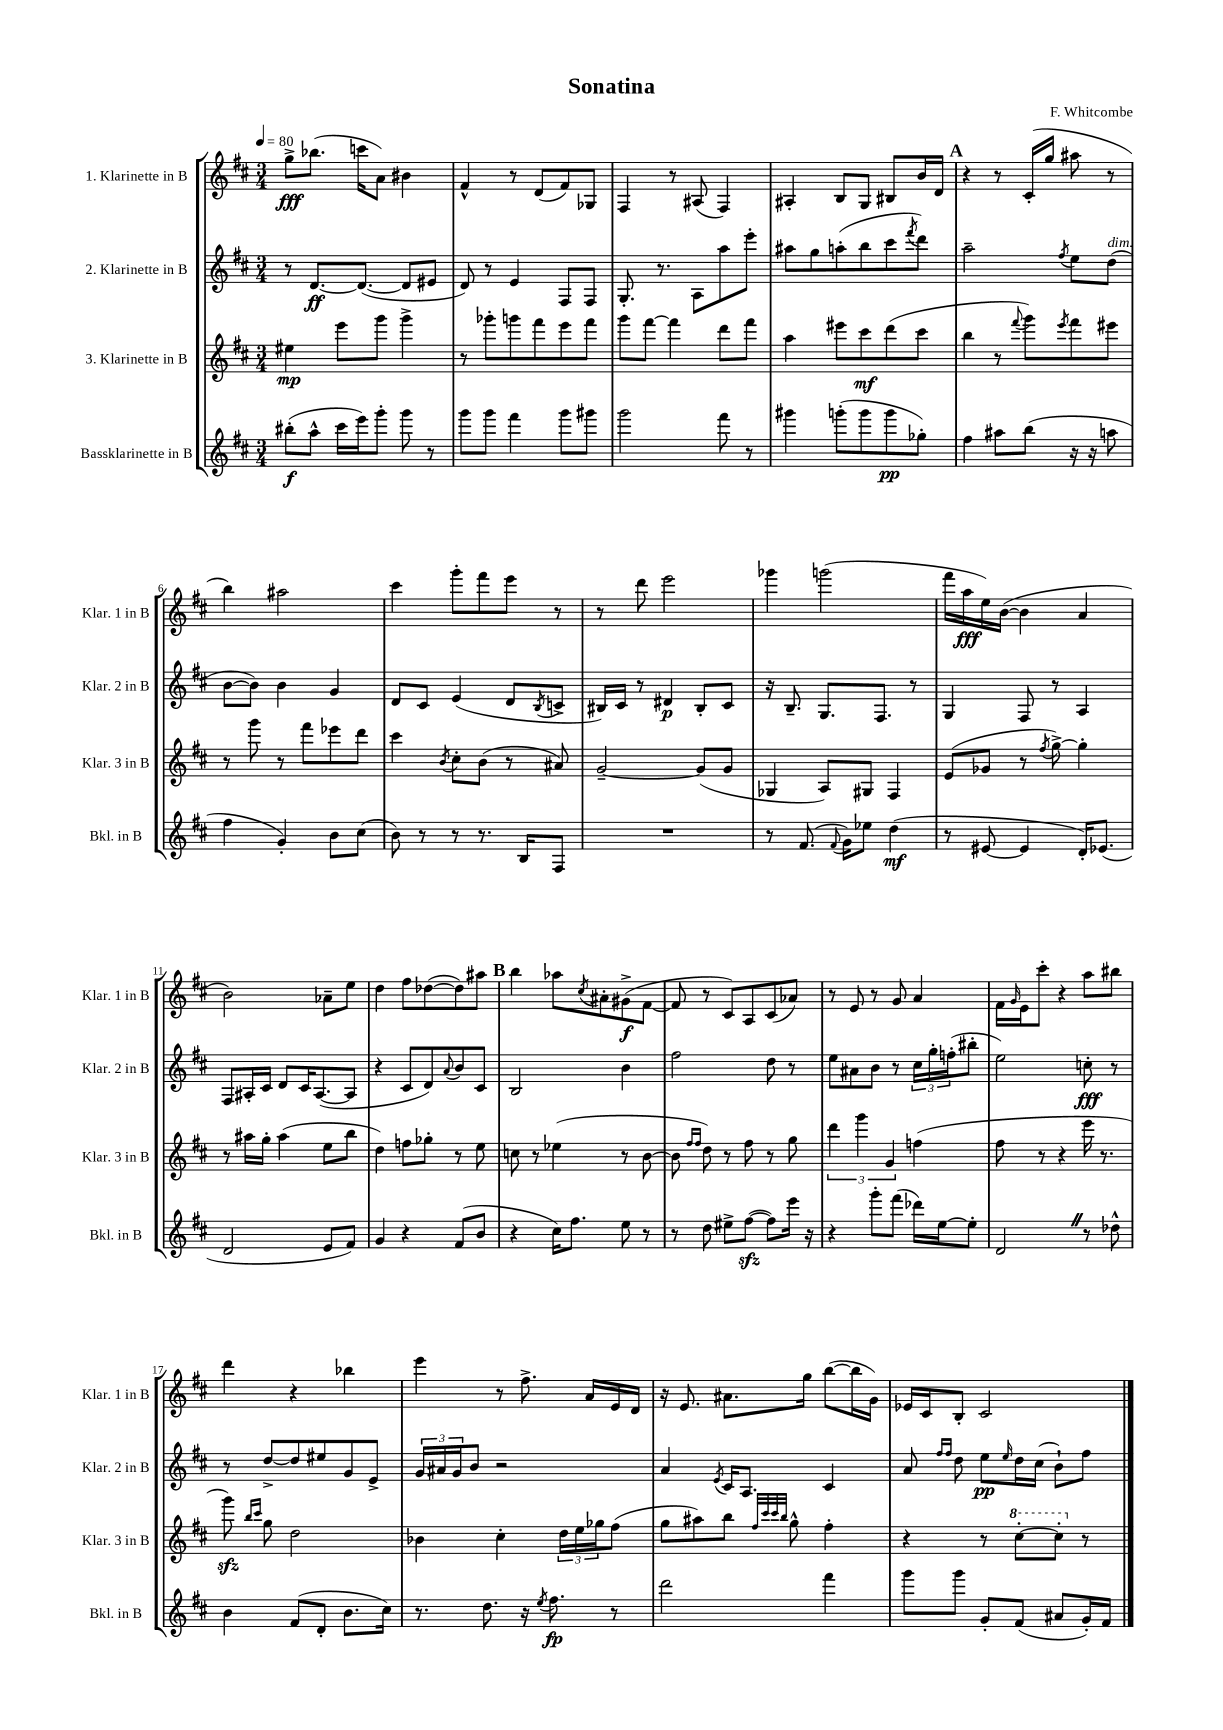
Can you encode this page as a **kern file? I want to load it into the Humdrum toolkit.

**kern	**dynam	**kern	**dynam	**kern	**dynam	**kern	**dynam
*part4	*part4	*part3	*part3	*part2	*part2	*part1	*part1
*staff4	*staff4	*staff3	*staff3	*staff2	*staff2	*staff1	*staff1
*I"Bassklarinette in B	*	*I"3. Klarinette in B	*	*I"2. Klarinette in B	*	*I"1. Klarinette in B	*
*I'Bkl. in B	*	*I'Klar. 3 in B	*	*I'Klar. 2 in B	*	*I'Klar. 1 in B	*
*clefG2	*	*clefG2	*	*clefG2	*	*clefG2	*
*k[f#c#]	*	*k[f#c#]	*	*k[f#c#]	*	*k[f#c#]	*
*M3/4	*	*M3/4	*	*M3/4	*	*M3/4	*
*MM80	*	*MM80	*	*MM80	*	*MM80	*
=1	=1	=1	=1	=1	=1	=1	=1
(8bb#X'\L	f	4ee#X\	mp	8r	.	8gg^\L	fff
8aa^^\J	.	.	.	[8.d/L	ff	(8.bb-X\J	.
16ccc#\LL	.	8eee\L	.	.	.	.	.
16eee\J)	.	.	.	(8.d/J_	.	16cccn\KL	.
8ggg'\J	.	8ggg\J	.	.	.	8a\J)	.
8ggg\	.	4ggg^\	.	8d/L]	.	4b#X\	.
8r	.	.	.	8e#X/J	.	.	.
=2	=2	=2	=2	=2	=2	=2	=2
8ggg\L	.	8r	.	8d/)	.	4f#^^/	.
8ggg\J	.	8ggg-X'\L	.	8r	.	.	.
4fff#\	.	8gggn\	.	4e/	.	8r	.
.	.	8fff#\	.	.	.	(8d/L	.
8ggg\L	.	8eee\	.	8F#/L	.	8f#/)	.
8ggg#X\J	.	8fff#\J	.	8F#/J	.	8G-X/J	.
=3	=3	=3	=3	=3	=3	=3	=3
2ggg\	.	8ggg\L	.	8.G'/	.	4F#/	.
.	.	[8fff#\J	.	.	.	.	.
.	.	.	.	8.r	.	.	.
.	.	4fff#\]	.	.	.	8r	.
.	.	.	.	8A\L	.	(8A#X/	.
8fff#\	.	8ddd\L	.	8aa\	.	4F#/)	.
8r	.	8fff#\J	.	8eee'\J	.	.	.
=4	=4	=4	=4	=4	=4	=4	=4
4ggg#X\	.	4aa\	.	8aa#X\L	.	4A#X'/	.
.	.	.	.	8gg\	.	.	.
(8gggn'\L	.	8eee#X\L	.	(8aan'\	.	8B/L	.
8ggg\	.	8ccc#\	mf	8bb\	.	8G/J	.
8ggg\	pp	(8ddd\	.	8ccc#\	.	8B#X/L	.
.	.	.	.	8qfff#/	.	.	.
8gg-X'\J)	.	8ccc#\J	.	8ddd\J)	.	16b/L	.
.	.	.	.	.	.	16d/JJ	.
!!LO:REH:place=s1:t=A
=5	=5	=5	=5	=5	=5	=5	=5
4ff#\	.	4bb\	.	2aa~\	.	4r	.
8aa#X\L	.	8r	.	.	.	8r	.
.	.	8qqfff#/	.	.	.	.	.
(8bb\J	.	8ggg\L)	.	.	.	(16c#'/LL	.
.	.	.	.	.	.	16gg/JJ	.
.	.	8qeee/	.	8qff#/	.	.	.
16r	.	8fff#\	.	8ee\L	.	8aa#X\	.
16r	.	.	.	.	.	.	.
!	!	!	!	!LO:TX:a:i:t=dim.	!	!	!
8aan\	.	8eee#X\J	.	(8dd\J	.	8r	.
!!LO:LB:g=z
=6	=6	=6	=6	=6	=6	=6	=6
4ff#\	.	8r	.	[8b\L	.	4bb\)	.
.	.	8ggg\	.	8b\J])	.	.	.
4g'/)	.	8r	.	4b\	.	2aa#X\	.
.	.	8fff#\L	.	.	.	.	.
8b\L	.	8eee-X\	.	4g/	.	.	.
(8cc#\J	.	8ddd\J	.	.	.	.	.
=7	=7	=7	=7	=7	=7	=7	=7
8b\)	.	4ccc#\	.	8d/L	.	4ccc#\	.
8r	.	.	.	8c#/J	.	.	.
.	.	8qb/	.	.	.	.	.
8r	.	8cc#'\L	.	(4e/	.	8ggg'\L	.
8.r	.	(8b\J	.	.	.	8fff#\	.
.	.	8r	.	8d/L	.	8eee\J	.
16B/KL	.	.	.	.	.	.	.
.	.	.	.	8qB/	.	.	.
8F#/J	.	8a#X/)	.	8cn^/J	.	8r	.
=8	=8	=8	=8	=8	=8	=8	=8
2.r	.	[2g~/	.	16B#X/LL)	.	8r	.
.	.	.	.	16c#/JJ	.	.	.
.	.	.	.	8r	.	8ddd\	.
.	.	.	.	4d#X/	p	2eee\	.
.	.	(8g/L]	.	8B#'/L	.	.	.
.	.	8g/J	.	8c#/J	.	.	.
=9	=9	=9	=9	=9	=9	=9	=9
8r	.	4G-X/	.	16r	.	4ggg-X\	.
.	.	.	.	8.B~/	.	.	.
(8.f#/	.	.	.	.	.	.	.
.	.	8A/L)	.	8.G/L	.	(2gggn\	.
8qqf#/	.	.	.	.	.	.	.
16g\KL)	.	.	.	.	.	.	.
8ee-X\J	.	8G#X/J	.	.	.	.	.
.	.	.	.	8.F#/J	.	.	.
(4dd\	mf	4F#/	.	.	.	.	.
.	.	.	.	8r	.	.	.
=10	=10	=10	=10	=10	=10	=10	=10
8r	.	(8e/L	.	4G/	.	16fff#\LL	.
.	.	.	.	.	.	16aa\	fff
[8e#X/	.	8g-X/J	.	.	.	16ee\)	.
.	.	.	.	.	.	([16b\JJ	.
4e#/]	.	8r	.	8F#/	.	4b\]	.
.	.	8qff#/	.	.	.	.	.
.	.	[8gg^\)	.	8r	.	.	.
16d'/KL)	.	4gg'\]	.	4A/	.	4a/	.
(8.e-X/J	.	.	.	.	.	.	.
!!LO:LB:g=z
=11	=11	=11	=11	=11	=11	=11	=11
2d/	.	8r	.	8F#/L	.	2b\)	.
.	.	16aa#X\LL	.	16A#X'/L	.	.	.
.	.	16gg'\JJ	.	16c#/JJ	.	.	.
.	.	(4aa#\	.	8d/L	.	.	.
.	.	.	.	16c#/K	.	.	.
.	.	.	.	([8.A#/	.	.	.
8e/L	.	8ee\L	.	.	.	8a-X~\L	.
8f#/J)	.	8bb\J	.	8A#/J]	.	8ee\J	.
=12	=12	=12	=12	=12	=12	=12	=12
4g/	.	4dd\)	.	4r	.	4dd\	.
4r	.	8ffn\L	.	8c#/L	.	8ff#\L	.
.	.	8gg-X'\J	.	8d/)	.	([8dd-X\	.
.	.	.	.	8qqa/	.	.	.
(8f#/L	.	8r	.	8b/	.	8dd-\])	.
8b/J	.	8ee\	.	8c#/J	.	8aa#X\J	.
!!LO:REH:place=s1:t=B
=13	=13	=13	=13	=13	=13	=13	=13
4r	.	8ccn\	.	2B/	.	4bb\	.
.	.	8r	.	.	.	.	.
16cc#\KL)	.	(4ee-X\	.	.	.	8aa-X\L	.
8.ff#\J	.	.	.	.	.	.	.
.	.	.	.	.	.	8qcc#/	.
.	.	.	.	.	.	8a#X'\	.
8ee\	.	8r	.	4b\	.	(8g#X^\	f
8r	.	[8b\	.	.	.	[8f#\J	.
=14	=14	=14	=14	=14	=14	=14	=14
8r	.	8b\]	.	2ff#\	.	8f#/]	.
.	.	16qqff#/LL	.	.	.	.	.
.	.	16qqff#/JJ	.	.	.	.	.
8dd\	.	8dd\)	.	.	.	8r	.
8ee#X^\L	.	8r	.	.	.	8c#/L)	.
([8ff#zz\J	.	8ff#\	.	.	.	8A/	.
8ff#\L])	.	8r	.	8dd\	.	(8c#/	.
16eee\Jk	.	8gg\	.	8r	.	8a-X/J)	.
16r	.	.	.	.	.	.	.
=15	=15	=15	=15	=15	=15	=15	=15
4r	.	6ddd\	.	8ee\L	.	8r	.
.	.	.	.	8a#X\	.	8e/	.
.	.	6ggg\	.	.	.	.	.
8ggg'\L	.	.	.	8b\J	.	8r	.
.	.	6g/	.	.	.	.	.
(8fff#\J	.	.	.	8r	.	8g/	.
16ddd-X\LL)	.	(4ffn\	.	24cc#\LL	.	4a/	.
.	.	.	.	24gg'\	.	.	.
[16ee\J	.	.	.	.	.	.	.
.	.	.	.	(24ffn'\J	.	.	.
8ee'\J]	.	.	.	8bb#X'\J	.	.	.
=16	=16	=16	=16	=16	=16	=16	=16
2dZ/	.	8ff#\	.	2ee\)	.	16f#\LL	.
.	.	.	.	.	.	16qqg/	.
.	.	.	.	.	.	16e\J	.
.	.	8r	.	.	.	8ccc#'\J	.
.	.	4r	.	.	.	4r	.
8r	.	16eee\	.	8ccn'\	fff	8aa\L	.
.	.	8.r	.	.	.	.	.
8dd-X^^\	.	.	.	8r	.	8bb#X\J	.
!!LO:LB:g=z
=17	=17	=17	=17	=17	=17	=17	=17
4b\	.	8gggzz\)	.	8r	.	4ddd\	.
.	.	16qqbb/LL	.	.	.	.	.
.	.	16qqccc#/JJ	.	.	.	.	.
.	.	8gg\	.	[8dd^/L	.	.	.
(8f#/L	.	2dd\	.	8dd/]	.	4r	.
8d'/J	.	.	.	8ee#X/	.	.	.
8.b\L	.	.	.	8g/	.	4bb-X\	.
.	.	.	.	8e^/J	.	.	.
16cc#\Jk)	.	.	.	.	.	.	.
=18	=18	=18	=18	=18	=18	=18	=18
8.r	.	4b-X\	.	24g/LL	.	4eee\	.
.	.	.	.	24a#X/	.	.	.
.	.	.	.	24g/J	.	.	.
.	.	.	.	8b/J	.	.	.
8.dd\	.	.	.	.	.	.	.
.	.	4cc#'\	.	2r	.	8r	.
16r	.	.	.	.	.	8.ff#^\	.
8qee/	.	.	.	.	.	.	.
8.ff#\	fp	.	.	.	.	.	.
.	.	24dd\LL	.	.	.	.	.
.	.	24ee\	.	.	.	.	.
.	.	.	.	.	.	16a/LL	.
.	.	24gg-X\J	.	.	.	.	.
8r	.	(8ff#\J	.	.	.	16e/	.
.	.	.	.	.	.	16d/JJ	.
=19	=19	=19	=19	=19	=19	=19	=19
2ddd\	.	8gg\L	.	4a/	.	16r	.
.	.	.	.	.	.	8.e/	.
.	.	8aa#X\)	.	.	.	.	.
.	.	.	.	8qe/	.	.	.
.	.	8bb\J	.	16c#/KL	.	8.a#X\L	.
.	.	.	.	8.A/J	.	.	.
.	.	32qqff#/LLL	.	.	.	.	.
.	.	32qqccc#/	.	.	.	.	.
.	.	32qqccc#/	.	.	.	.	.
.	.	32qqbb/JJJ	.	.	.	.	.
.	.	8gg^^\	.	.	.	.	.
.	.	.	.	.	.	16gg\Jk	.
4fff#\	.	4ff#'\	.	4c#/	.	([8bb\L	.
.	.	.	.	.	.	16bb\L]	.
.	.	.	.	.	.	16g\JJ)	.
=20	=20	=20	=20	=20	=20	=20	=20
8ggg\L	.	4r	.	8a/	.	16e-X/LL	.
.	.	.	.	.	.	16c#/J	.
.	.	.	.	16qqff#/LL	.	.	.
.	.	.	.	16qqff#/JJ	.	.	.
8ggg\J	.	.	.	8dd\	.	8B'/J	.
8g'/L	.	8r	.	8ee\L	pp	2c#/	.
.	.	.	.	16qqee/	.	.	.
*	*	*8va	*	*	*	*	*
(8f#/J	.	[8ccc#'\L	.	16dd\L	.	.	.
.	.	.	.	(16cc#\JJ	.	.	.
8a#X/L	.	8ccc#'\J]	.	8b`\L)	.	.	.
*	*	*X8va	*	*	*	*	*
16g'/L)	.	8r	.	8ff#\J	.	.	.
16f#/JJ	.	.	.	.	.	.	.
==	==	==	==	==	==	==	==
*-	*-	*-	*-	*-	*-	*-	*-
